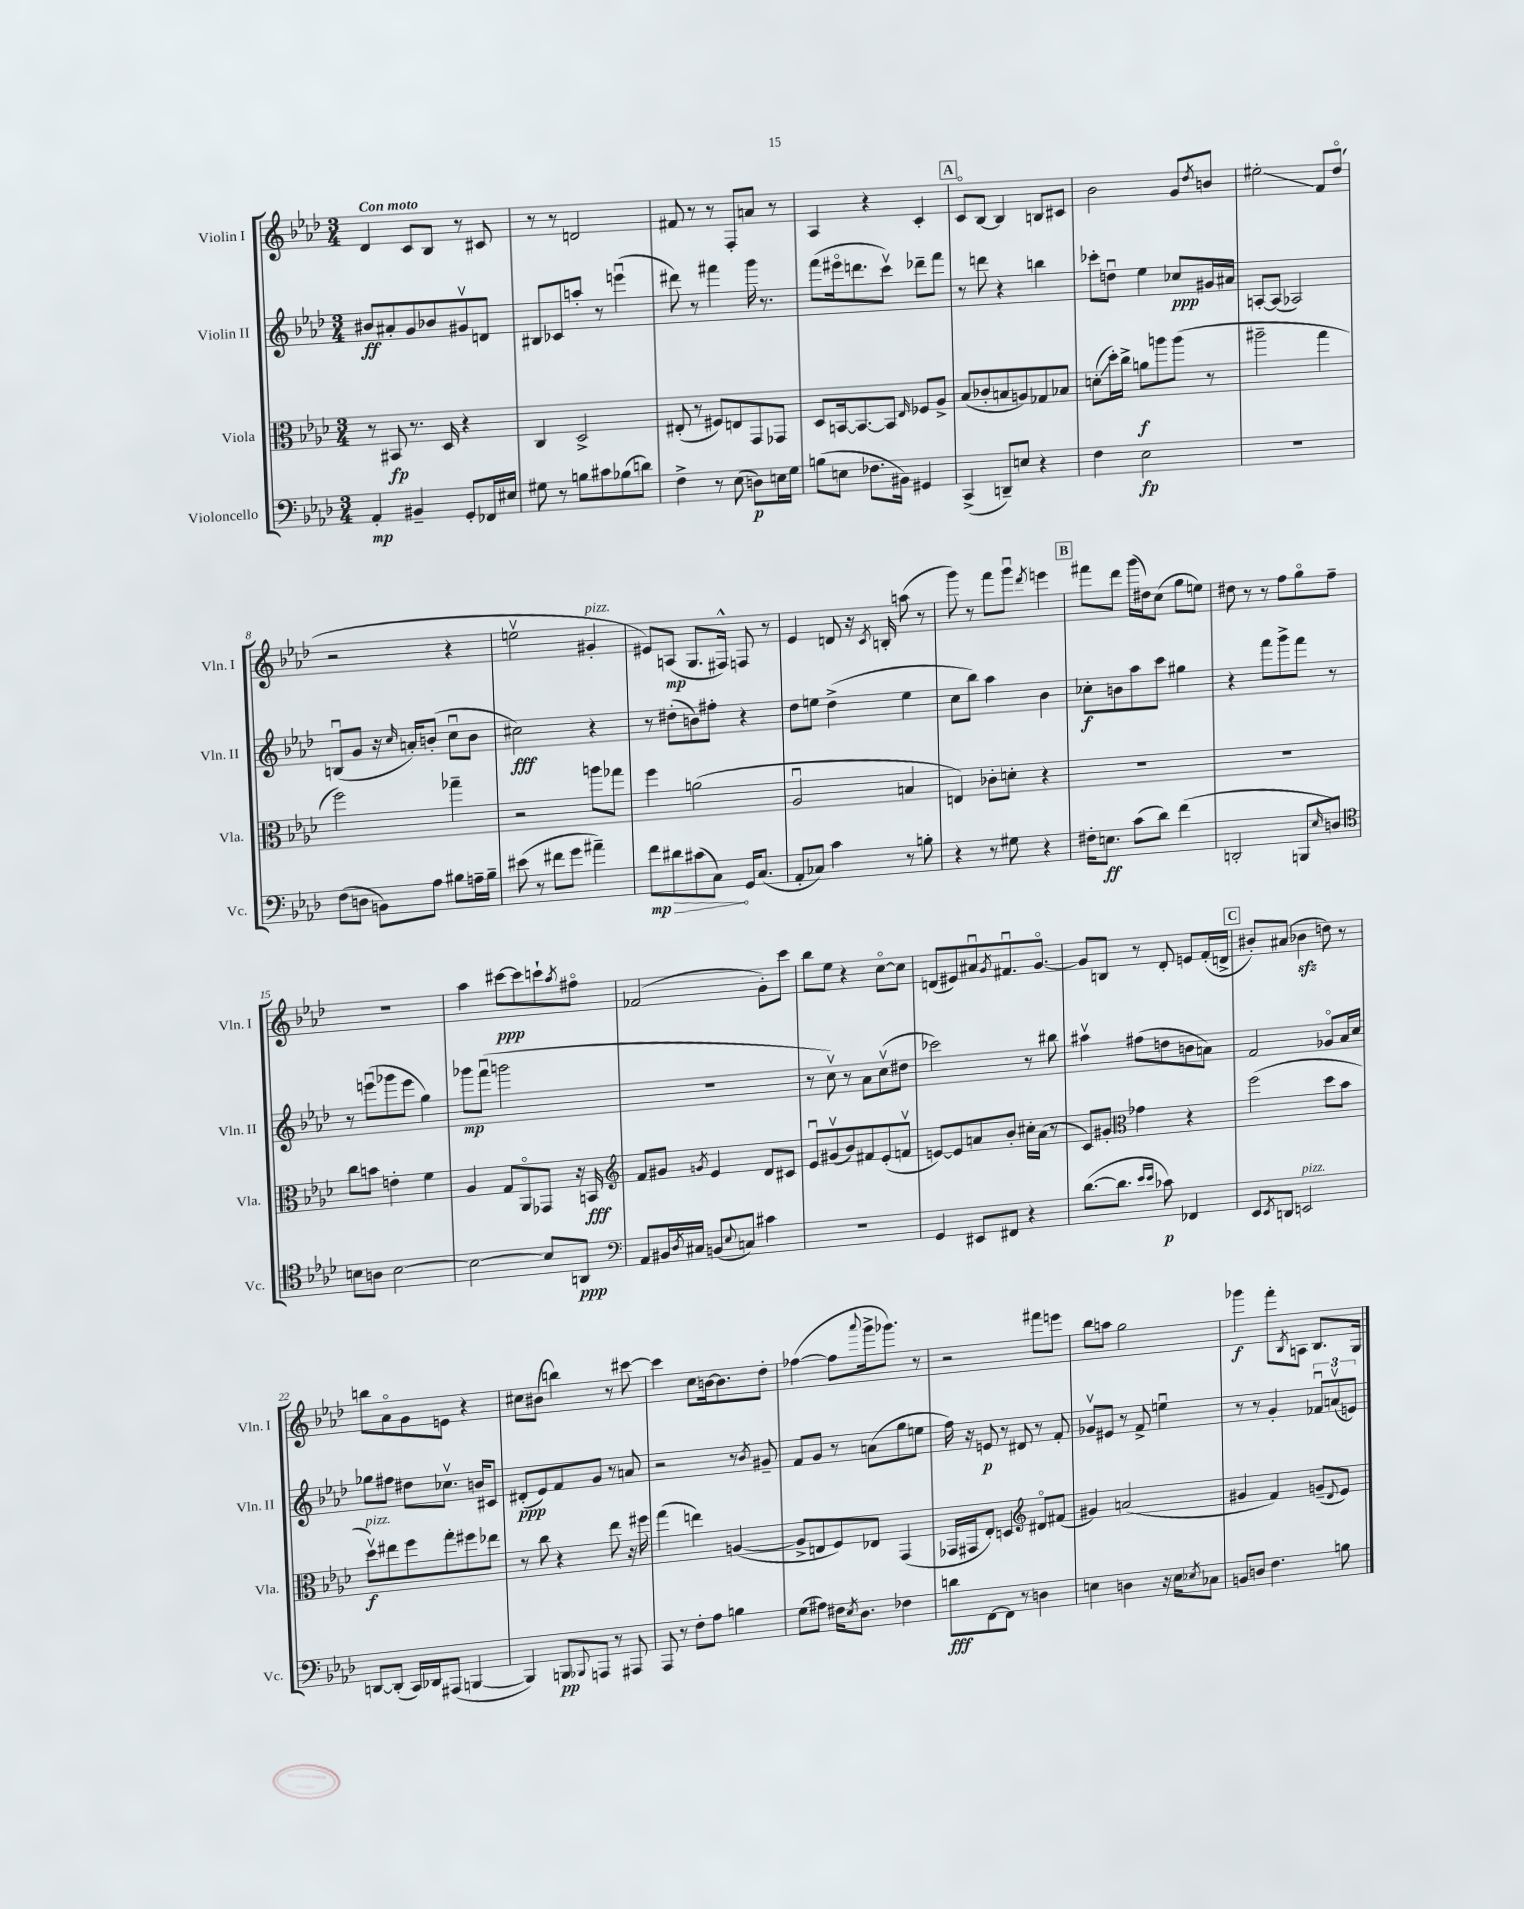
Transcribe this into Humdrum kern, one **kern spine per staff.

**kern	**kern	**kern	**kern
*staff4	*staff3	*staff2	*staff1
*clefF4	*clefC3	*clefG2	*clefG2
*k[b-e-a-d-]	*k[b-e-a-d-]	*k[b-e-a-d-]	*k[b-e-a-d-]
*M3/4	*M3/4	*M3/4	*M3/4
4AA-'	8r	8b#	4d-
.	8BB#	8a#'	.
4BB#~	8.r	8g	8c
.	.	8b-	8B-
.	16D-	.	.
8GG'	4r	8g#v	8r
16FF-	.	8d	8c#
16E#	.	.	.
=	=	=	=
8G#	4C	8B#	8r
8r	.	8c-	8r
8B	2D-^	8aa'	2d
8c#	.	8r	.
(8B-	.	(4eeeu	.
8d)	.	.	.
=	=	=	=
4F^	(8E#'	8ddd#)	8f#
.	8r	8r	8r
8r	8F#)	4fff#	8r
(8E-	8E	.	8F'
8D)	8GG	16ggg	8a
.	.	8.r	.
16E	8GG-	.	8r
16G	.	.	.
=	=	=	=
(8B	8D-	(8fff	4A-
8E	[16BB	16eee#o	.
.	8.BB_	8.ddd	.
8.F-	.	.	4r
.	8BB]	8cccv)	.
16BB#)	.	.	.
.	16qqE-	.	.
4GG#	8F-	8ddd-~	4c'
.	8A-^	8fff	.
=	=	=	=
(4CC^	(8B-	8r	8co
.	8c-'	8ddd	[8B-
8DD~)	8B	4r	4B-]
8E	8A)	.	.
4r	8G-	4bb	8B
.	8B-	.	8c#
=	=	=	=
4F	(8d'	8ccc-'	2b-
.	16dd-')	8ddu	.
.	16cc^	.	.
2E-	8a	4ee-	.
.	8aa	.	.
.	(8aa	8cc-	8g
.	.	.	8qdd-
.	8r	16g#	8b
.	.	16a#	.
=	=	=	=
2.r	2aa#~	[8A'	2ee#'
.	.	(8A]	.
.	.	2A-)	.
.	4gg	.	8f
.	.	.	(8dd-o
=	=	=	=
(8F	2ff)	(8Bu	2r
8D	.	8g	.
8BB)	.	16r	.
.	.	16qqcc	.
.	.	16a')	.
8A-	.	(8b'	.
8B#	4gg-~	8ccu	4r
16A~	.	8b	.
16B#~	.	.	.
=	=	=	=
(8e#	2r	2cc#)	2eev
8r	.	.	.
8f#	.	.	.
8g	.	.	.
4a#~)	8aa	4r	4g#'
.	8gg-	.	.
=	=	=	=
8f	4ff	8r	8e#)
8d#	.	(8dd#'	(8A
(8c#	(2a	8b)	8.G
8C)	.	8ff#'	.
.	.	.	16F#^^)
16GG	.	4r	8F
(8.C	.	.	.
.	.	.	8r
=	=	=	=
8AA-'	2A-u	8dd-	4e-
8C-)	.	8ee	.
4c	.	(4dd-^	8d
.	.	.	16r
.	.	.	8qc
.	.	.	16B'
8r	4B	4ee	(8aa
8B'	.	.	8r
=	=	=	=
4r	4E)	8cc	8ggg)
.	.	8bb-)	8r
8r	8c-'	4aa-	8fff
8G#	8d'	.	8gggu
.	.	.	8qddd-
4r	4r	4b-	4eee
=	=	=	=
16F#'	2.r	8cc-'	8fff#
8.E	.	.	.
.	.	8b	8ddd-
(8c	.	8aa-	(16ggg
.	.	.	16dd#)
8d-)	.	8ccc	(8cc
(4f	.	4gg#	8gg
.	.	.	8ee)
=	=	=	=
2DD'	2.r	4r	8dd#
.	.	.	8r
.	.	8fff	8r
.	.	8ggg^	8ff
8BBB	.	8fff	8ggo
16qqE-	.	.	.
8D)	.	8r	8ff~
=	=	=	=
*clefC4	*	*	*
8B	8cc	8r	2.r
8A	8b	(8eeeu	.
[2B	4e'	8ggg-	.
.	.	8eee	.
.	4f	4gg)	.
=	=	=	=
2B_	4A-	8ggg-	4aa-
.	.	(8fffu	.
.	8G	2ggg	[8ccc#
.	8AA-o	.	8ccc#]
8B]	8GG-	.	8ccc`
.	.	.	8qaa-
8AA	16r	.	8ff#o
.	16BB	.	.
=	=	=	=
*clefF4	*clefG2	*	*
8AA-	8f	2.r	(2f-
16BB#	8g#	.	.
8qD-	.	.	.
16C#	.	.	.
.	8qg	.	.
(8BB	4e-	.	.
8qqE-	.	.	.
8C)	.	.	.
4c#	8d-	.	8g')
.	8c#	.	8ccc
=	=	=	=
2.r	8e-u	8r	8bb-
.	(8g#v	8ccv)	8ee-
.	8b-)	8r	4r
.	8f#	8a-	.
.	(8e-'	(8ccv	[8cco
.	8fv	8dd#	8cc]
=	=	=	=
4GG	[8e)	2ccc-)	(8d
.	8e]	.	8e#)
8EE#	8a	.	8a#u
.	.	.	8qg
8FF#	8b-'	.	8.f#u
4r	16cc#'	8r	.
.	(16a	.	[8.go
.	8r	8bb#	.
=	=	=	=
([8.d-	8c)	4aa#v	8g]
.	8g#'	.	8B
8.d-]	.	.	.
*	*clefC3	*	*
.	4g-	(8ff#	8r
16qqe-	.	.	.
16qqe-	.	.	.
8c-)	.	8dd	8d-'
4FF-	4r	8b	8e
.	.	8a)	(16f'
.	.	.	16d^
=	=	=	=
8EE-	(2ff	2f	8b#')
8qEE-	.	.	.
8DD	.	.	(8a#
2EE	.	.	4b-
.	8dd-	8g-o	8dd)
.	8b-	16a-	8r
.	.	16cc	.
=	=	=	=
[8DD	8dd-v)	8gg-	8bb
(8DD']	8ee#	8ff#	8a-o
16CC)	8ff	8dd#	8g
16DD-	.	.	.
(8AAA#	8gg'	8.cc-v	8e
[4BBB	8ff#	.	4r
.	.	16b	.
.	8ee-	8c#	.
=	=	=	=
4BBB])	8r	(8d#'	8cc#
.	8cc	8e-)	(8b#
8BBB	4r	8f	4bb)
8qqBBB-	.	.	.
8AAA	.	8g	.
8r	8ee-	8r	8r
8AAA#	16r	8a	[8ccc#
.	16ff#	.	.
=	=	=	=
8AAA-	(4gg	2r	4ccc#]
8r	.	.	.
8F'	4ee)	.	8cc
8A-	.	.	[16b
.	.	.	8.b]
4B	([4A	8r	.
.	.	8qb-	.
.	.	8g#~	8dd-'
=	=	=	=
(8G	8A^]	8f	([4ff-
8A#)	8E	8g	.
16F#	8F)	8r	8ff-]
8qE-	.	.	.
8.D-	.	.	.
.	.	.	8qqaaa-
.	8E-	(8a	16ggg^
.	.	.	8.ggg-)
4F-	(4GG	8gg	.
.	.	8ee	8r
=	=	=	=
8d	16GG-	16ff)	2r
.	16GG#	16r	.
[8FF	8E-')	8e	.
8FF]	4D	8r	.
8r	.	8d#	.
*	*clefG2	*	*
4D	8d#o	8r	8fff#
.	(8f#	8f'	8eee
=	=	=	=
4E	4g#)	8g-v	8bb-
.	.	8e#	8aa
4D	(2a	8r	2gg
.	.	8f^	.
16r	.	4eeu	.
16E	.	.	.
8qE-	.	.	.
8C-	.	.	.
=	=	=	=
8BB	4g#	8r	4ggg-
8D	.	8r	.
4.F	4f)	4g'	8fff'
.	.	.	8qB-
.	.	.	8A
.	(8g~	12f-u	8.B-
.	.	(12av	.
.	8qqd-	.	.
8B	8e-)	.	.
.	.	12e)	.
.	.	.	16G
==	==	==	==
*-	*-	*-	*-
